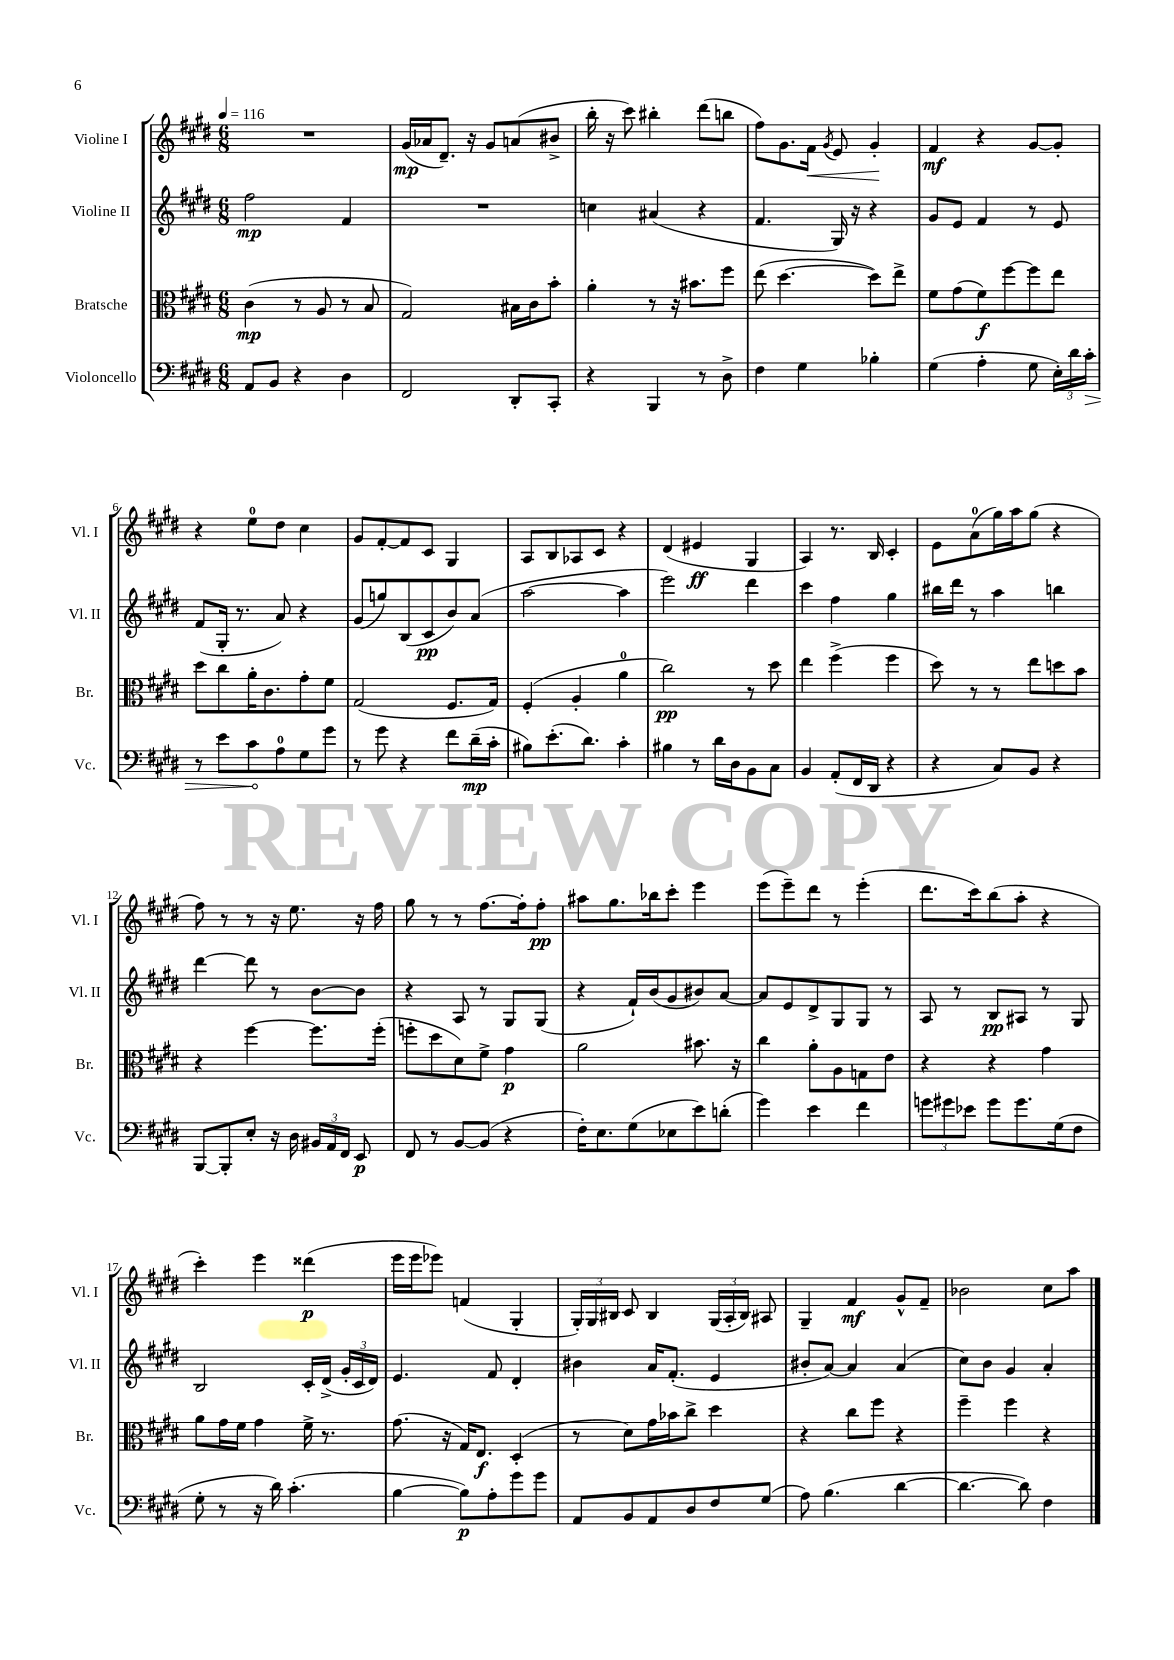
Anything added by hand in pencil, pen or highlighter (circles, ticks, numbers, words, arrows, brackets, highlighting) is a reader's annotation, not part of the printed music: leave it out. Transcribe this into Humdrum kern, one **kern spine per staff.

**kern	**kern	**kern	**kern
*staff4	*staff3	*staff2	*staff1
*clefF4	*clefC3	*clefG2	*clefG2
*k[f#c#g#d#]	*k[f#c#g#d#]	*k[f#c#g#d#]	*k[f#c#g#d#]
*M6/8	*M6/8	*M6/8	*M6/8
*MM116	*MM116	*MM116	*MM116
8AA	(4c#	2ff#	2.r
8BB	.	.	.
4r	8r	.	.
.	8A	.	.
4D#	8r	4f#	.
.	8B	.	.
=	=	=	=
2FF#	2G#)	2.r	(16g#
.	.	.	16a-
.	.	.	8.d#~)
.	.	.	16r
.	.	.	8g#
8DD#'	16B#	.	(8a
.	16c#	.	.
8CC#'	8b'	.	8b#^
=	=	=	=
4r	4a'	4cc	16bb'
.	.	.	16r
.	.	.	8ccc#)
4BBB	8r	(4a#	4bb#'
.	16r	.	.
.	8.b#	.	.
8r	.	4r	(8ddd#
8D#^	8ff#	.	8bb
=	=	=	=
4F#	(8ee	4.f#	8ff#)
.	[4.dd#	.	8.g#
4G#	.	.	.
.	.	.	16f#
.	.	.	8qg#
.	.	16G#)	8e
.	.	16r	.
4B-'	8dd#])	4r	4g#'
.	8ee^	.	.
=	=	=	=
(4G#	8f#	8g#	4f#
.	(8g#	8e	.
4A'	8f#)	4f#	4r
.	[8ff#	.	.
8G#	8ff#]	8r	[8g#
24E')	8ee	8e	8g#']
24d#	.	.	.
24c#'	.	.	.
=	=	=	=
8r	8dd#	(8f#	4r
8e	8cc#	16G#'	.
.	.	8.r	.
8c#	16a'	.	8ee
.	8.c#	.	.
8A	.	8a)	8dd#
8G#	8g#'	4r	4cc#
8g#	8f#	.	.
=	=	=	=
8r	(2G#	(8g#	8g#
8g#	.	8gg)	[8f#'
4r	.	(8B	8f#]
.	.	8c#	8c#
8f#	8.F#	8b)	4G#
(16d#~	.	(8a	.
16c#'	16G#)	.	.
=	=	=	=
8B#)	(4F#'	[2aa	8A
(8.e'	.	.	8B
.	4A'	.	8A-
8.d#)	.	.	.
.	.	.	8c#
4c#'	4a	4aa]	4r
=	=	=	=
4B#	2cc#)	2eee)	(4d#
8r	.	.	4e#
16d#	.	.	.
16D#	.	.	.
8BB	8r	4ddd#	4G#
8C#	8dd#	.	.
=	=	=	=
4BB	4ee	4ccc#	4A)
(8AA'	(4ff#^	4ff#	8.r
16FF#	.	.	.
16DD#	.	.	16B
4r	4ff#	4gg#	4c#'
=	=	=	=
4r	8dd#)	16bb#	8e
.	.	16ddd#	.
.	8r	8r	(8a
8C#)	8r	4aa	16gg#)
.	.	.	16aa
8BB	8ee	.	(8gg#
4r	8dd	4bb	4r
.	8b	.	.
=	=	=	=
[8BBB	4r	[4ddd#	8ff#)
8BBB']	.	.	8r
8E'	[4ff#	8ddd#]	8r
16r	.	8r	16r
16D#	.	.	8.ee
24BB#	8.ff#]	[8b	.
24AA	.	.	.
24FF#	.	.	.
8EE	.	8b]	16r
.	(16ff#'	.	16ff#
=	=	=	=
8FF#	8ff'	4r	8gg#
8r	8dd#	.	8r
[8BB	8d#)	8A	8r
(8BB]	8f#^	8r	[8.ff#
4r	4g#	8G#	.
.	.	.	16ff#']
.	.	(8G#	8ff#'
=	=	=	=
16F#')	2a	4r	8aa#
8.E	.	.	.
.	.	.	8.gg#
(8G#	.	16f#`)	.
.	.	(16b	16bb-
8E-	.	8g#	8ccc#'
8e)	8.b#	8b#)	4eee
(8d'	.	[8a	.
.	16r	.	.
=	=	=	=
4g#)	4cc#	8a]	(8eee
.	.	8e	8eee~)
4e	8a'	8d#^	8ddd#
.	8A	8G#	8r
4f#	8G	8G#	(4eee'
.	8e	8r	.
=	=	=	=
12g	4r	8A	8.ddd#
12g#	.	.	.
.	.	8r	.
12e-	.	.	.
.	.	.	16ccc#)
8g#	4r	8B	(8bb
8.g#	.	8A#	8aa'
.	4g#	8r	4r
(16G#	.	.	.
8F#	.	8G#	.
=	=	=	=
8G#'	8a	2B	4ccc#')
8r	16g#	.	.
.	16f#	.	.
16r	4g#	.	4eee
16d#)	.	.	.
(4.c#'	.	.	.
.	16f#^	16c#'	(4ddd##
.	8.r	(16d#^	.
.	.	24g#'	.
.	.	24c#	.
.	.	24d#)	.
=	=	=	=
[4B	(8.g#	4.e	16eee
.	.	.	16eee
.	.	.	8eee-)
.	16r	.	.
8B])	16G#)	.	(4f
.	8.E	.	.
8A'	.	8f#	.
8g#	(4D#'	4d#'	4G#'
8g#	.	.	.
=	=	=	=
8AA	8r	4b#	24G#')
.	.	.	24G#
.	.	.	24B#
8BB	8d#)	.	8c#
8AA	16g#	16a	4B#
.	16b-	(8.f#'	.
8D#	8cc#^	.	.
8F#	4dd#	4e	(24G#
.	.	.	24A'
.	.	.	24B#)
(8G#	.	.	8A#
=	=	=	=
8A)	4r	8b#'	4G#~
(4.B	.	[8a)	.
.	8cc#	4a]	4f#
.	8ff#	.	.
[4d#	4r	(4a	8g#^^
.	.	.	8f#~
=	=	=	=
4.d#_	4ff#~	8cc#)	2b-
.	.	8b	.
.	4ff#	4g#	.
8d#])	.	.	.
4F#	4r	4a'	8cc#
.	.	.	8aa
==	==	==	==
*-	*-	*-	*-
